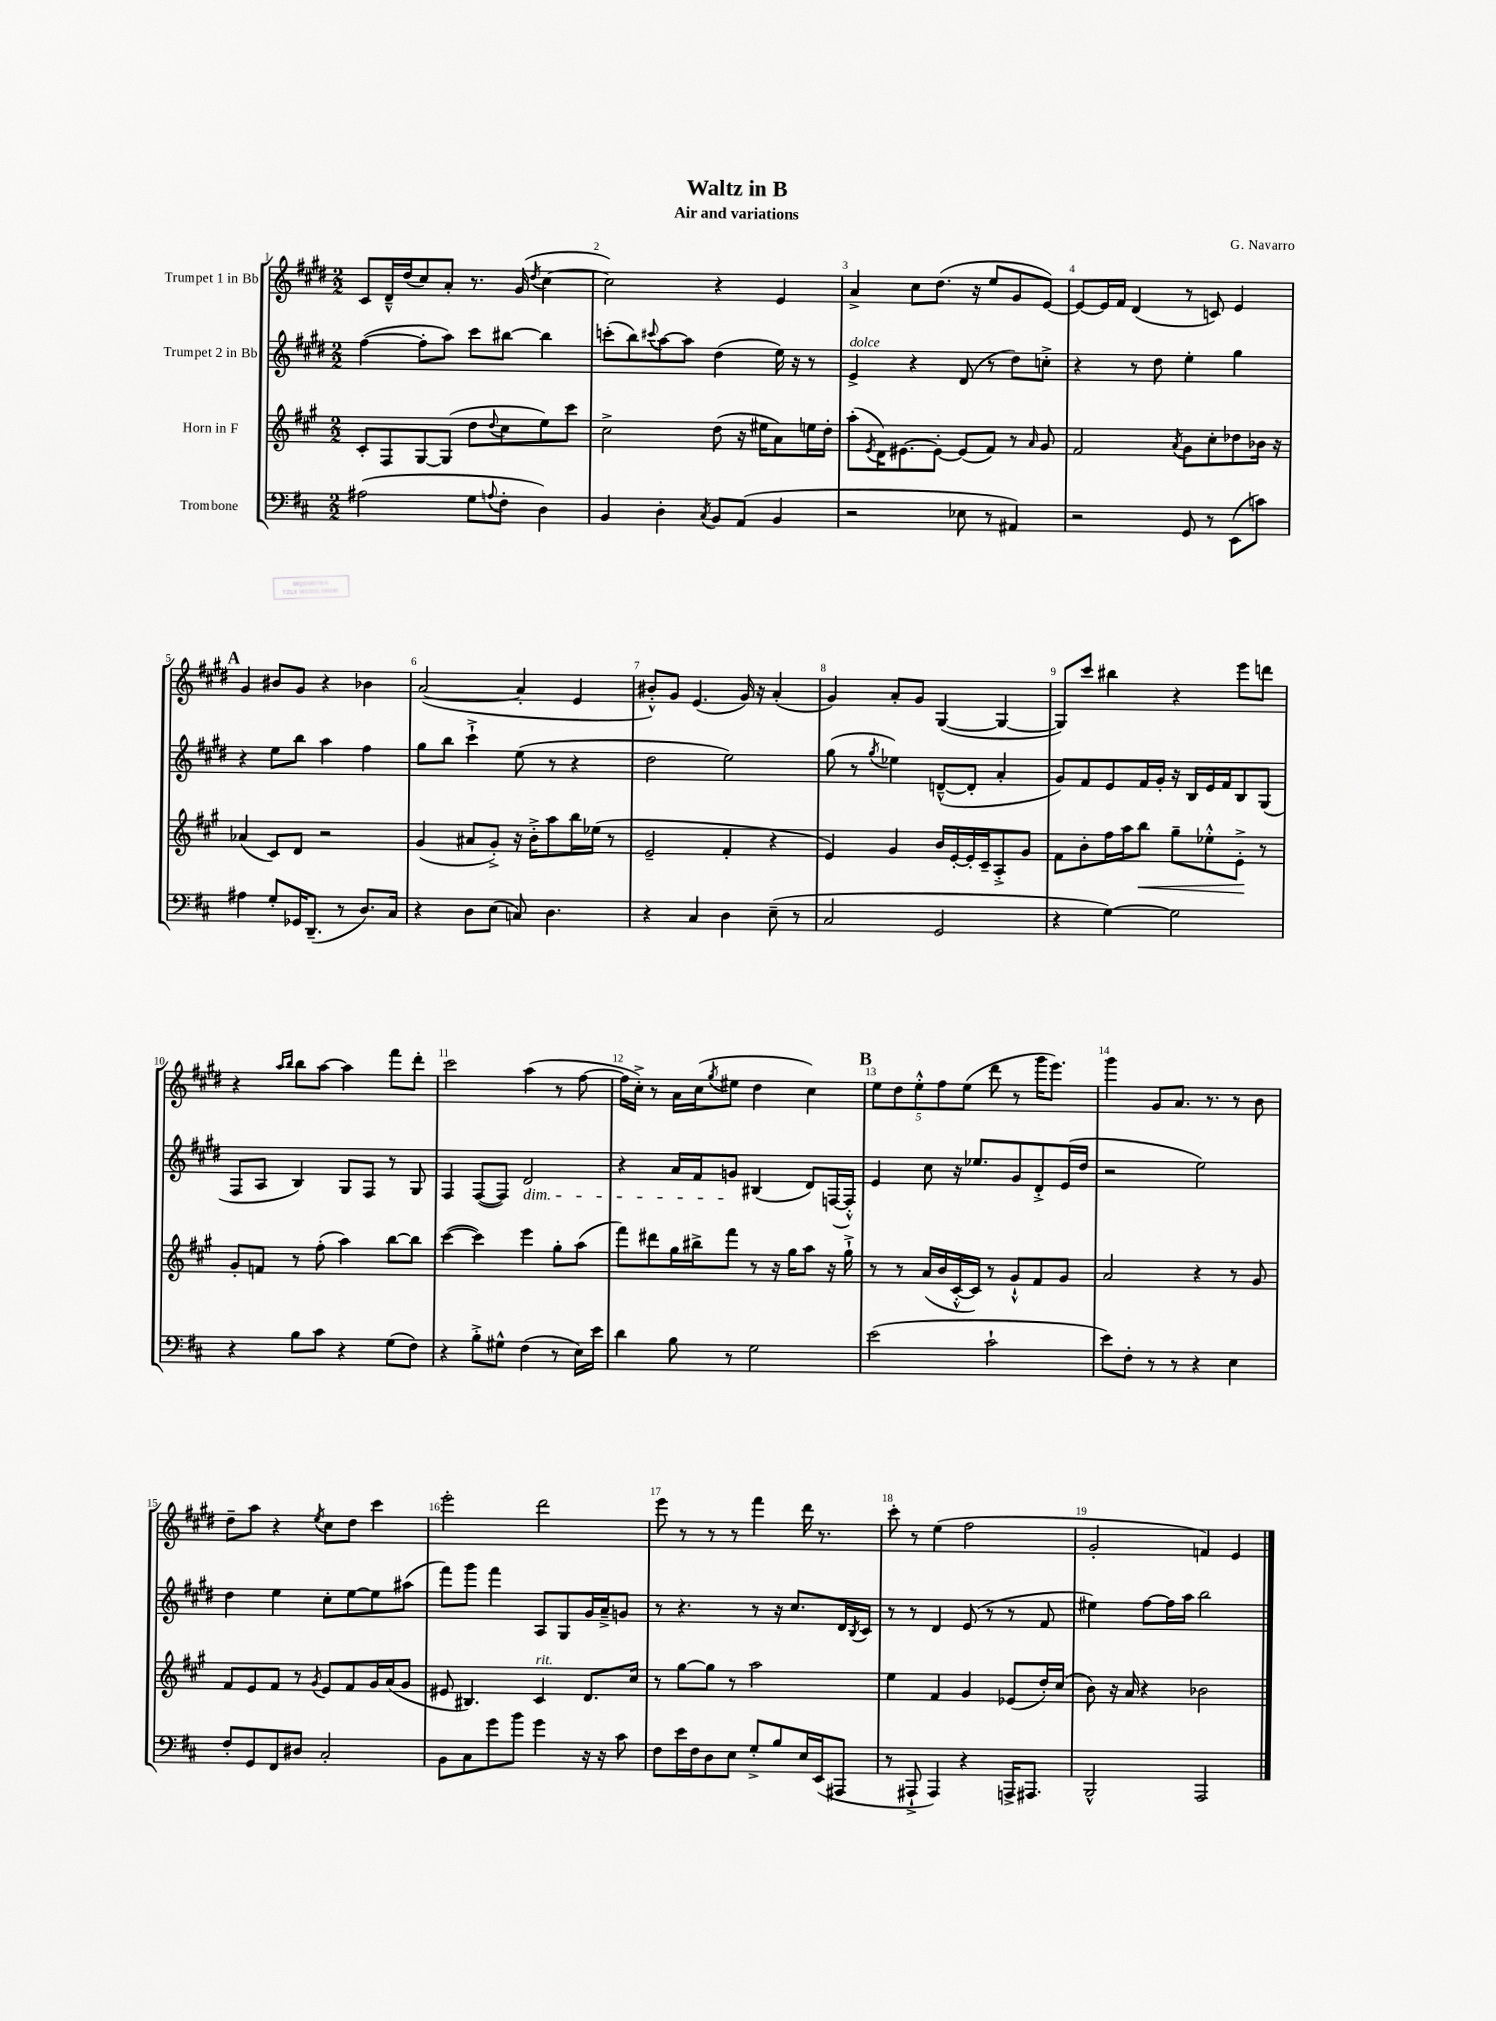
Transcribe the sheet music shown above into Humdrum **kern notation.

**kern	**kern	**kern	**kern
*staff4	*staff3	*staff2	*staff1
*clefF4	*clefG2	*clefG2	*clefG2
*k[f#c#]	*k[f#c#g#]	*k[f#c#g#d#]	*k[f#c#g#d#]
*M2/2	*M2/2	*M2/2	*M2/2
(2A#	8c#'	([4ff#	8c#
.	8F#	.	16d#~^^
.	.	.	(16dd#
.	[8G#	8ff#']	8cc#)
.	(8G#]	8aa)	8a'
8G	8dd	8ccc#	8.r
8qqA	8qqdd	.	.
8F#'	8cc#	[8bb#	.
.	.	.	(16g#
.	.	.	8qdd#
4D)	8ee)	4bb#]	[4cc#
.	8ccc#	.	.
=	=	=	=
4BB	2cc#^	(8ccc'	2cc#])
.	.	8bb)	.
.	.	8qqccc#	.
4D'	.	[8aa	.
.	.	8aa]	.
8qC#	.	.	.
8BB	(8dd	(4dd#	4r
(8AA	16r	.	.
.	16ee#	.	.
4BB	8a)	16ee)	4e
.	.	16r	.
.	16ee	8r	.
.	16dd'	.	.
=	=	=	=
2r	(8aa'	4e^	4a^
.	8qe	.	.
.	16d)	.	.
.	[8.e#	.	.
.	.	4r	8cc#
.	8e#'_	.	(8.dd#
8E-	(8e#]	(8d#	.
.	.	.	16r
8r	8f#)	8r	8ee
4AA#)	8r	8dd#)	8g#
.	16qqa	.	.
.	8g#	8cc'^	[8e)
=	=	=	=
2r	2f#	4r	8e_
.	.	.	16e]
.	.	.	16f#
.	.	8r	(4d#
.	.	8dd#	.
.	8qa	.	.
8GG	8g#	4ee'	8r
8r	8cc#'	.	8c)
(8EE	8dd-	4gg#	4e
8c)	16b-	.	.
.	16r	.	.
=	=	=	=
4A#	(4a-	4r	4g#
8G'	8c#)	8ee	8b#
16GG-	8d	8bb	8g#
(8.DD~	.	.	.
.	2r	4aa	4r
8r	.	.	.
8.D)	.	4ff#	4b-
16C#	.	.	.
=	=	=	=
4r	(4g#	8gg#	([2a
.	.	8bb	.
8D	8a#	4ccc#`^	.
(8E	8g#'^)	.	.
8C)	16r	(8ee	4a']
.	16b'^	.	.
4.D	8aa	8r	.
.	16bb	4r	4e
.	(16ee-	.	.
.	8r	.	.
=	=	=	=
4r	2e~	2dd#	8b#'^^)
.	.	.	8g#
4C#	.	.	(4.e
4D	4f#'	2ee)	.
.	.	.	16g#)
.	.	.	16r
(8E~	4r	.	(4a'
8r	.	.	.
=	=	=	=
2C#	4e)	(8gg#	4g#)
.	.	8r	.
.	.	8qgg#	.
.	4g#	4ee-)	8a'
.	.	.	8g#
2GG	16b	([8d~^^	([4G#
.	[16e'	.	.
.	16e']	8d']	.
.	16c#~	.	.
.	8A'^	4a'	4G#_
.	8g#	.	.
=	=	=	=
4r	8f#	8g#)	8G#])
.	8b'	8f#	8ccc#
[4G)	16ff#	8e	4bb#
.	16aa	.	.
.	8bb	16f#	.
.	.	16g#'	.
2G]	8gg#~	16r	4r
.	.	16B	.
.	8ee-'^^	16e	.
.	.	16f#	.
.	8e'^	8B	8eee
.	8r	(8G#	8ddd
=	=	=	=
4r	8g#'	8F#	4r
.	8f	8A	.
.	.	.	16qqaa
.	.	.	16qqbb
8B	8r	4B)	8bb
8c#	(8ff#'	.	[8aa
4r	4aa)	8G#	4aa]
.	.	8F#	.
(8G	[8bb	8r	8fff#
8F#)	8bb]	8G#	8ddd#'
=	=	=	=
4r	([4ccc#	4F#	2ccc#
8B'^	4ccc#])	([8F#	.
8G#^^	.	8F#])	.
(4F#	4eee	2d#	(4aa
8r	8gg#'	.	8r
16E)	(8aa	.	[8ff#
16e	.	.	.
=	=	=	=
4d	8fff#)	4r	16ff#]
.	.	.	16cc#'^)
.	8ddd#	.	8r
8B	16gg#	16a	16a
.	16bb#^	16f#	(16cc#
.	.	.	8qgg#
8r	8fff#	8g	8ee#
2G	8r	(4B#	4dd#
.	16r	.	.
.	16gg#	.	.
.	8aa	8d#)	4cc#)
.	16r	([16F	.
.	16gg#`^	16F'^^])	.
=	=	=	=
(2e	8r	4e	10ee
.	.	.	10dd#
.	8r	.	.
.	.	.	10ee'^^
.	(16a	8cc#	.
.	.	.	10ff#
.	16b	.	.
.	[16c#'^^	16r	.
.	.	.	(10ee
.	16c#])	8.ee-	.
2c#`	8r	.	8ddd#
.	8g#`^^	8g#	8r
.	8f#	8d#'^	16ggg#
.	.	.	8.eee)
.	8g#	(16e	.
.	.	16dd#	.
=	=	=	=
8e)	2a	2r	4ggg#
8F#'	.	.	.
8r	.	.	8g#
8r	.	.	8.a
4r	4r	2ee)	.
.	.	.	8.r
4E	8r	.	8r
.	8g#	.	8b
=	=	=	=
8F#'	8f#	4dd#	8dd#~
8GG	8e	.	8aa
8FF#	8f#	4ee	4r
8D#	8r	.	.
.	8qg#	.	8qee
2C#'	8e	8cc#'	8cc#
.	8f#	[8ee	8dd#
.	16g#	8ee]	4ccc#
.	(16a	.	.
.	8g#	(8aa#	.
=	=	=	=
8BB	8e#	8fff#)	2eee'
8C#	4.B#)	8ggg#	.
8g	.	4fff#	.
8b	.	.	.
4g	4c#	8A	2ddd#
.	.	8G#	.
16r	8.d	16g#	.
16r	.	16a~^	.
8c#	.	8g	.
.	16cc#	.	.
=	=	=	=
8F#	8r	8r	8eee
16e	[8gg#	4.r	8r
16F#	.	.	.
8D	8gg#]	.	8r
8E	8r	.	8r
8G'^	2aa	8r	4fff#
8B	.	16r	.
.	.	8.cc#	.
16E	.	.	16ddd#
(16EE	.	.	8.r
8AAA#	.	16d#	.
.	.	8qB	.
.	.	16c#	.
=	=	=	=
8r	4ee	8r	8ccc#'
8AAA#`^	.	8r	8r
4AAA#)	4f#	4d#	(4ee
4r	4g#	(8e	2ff#
.	.	8r	.
16AAA^	(8e-	8r	.
8.AAA#	.	.	.
.	16dd')	8f#	.
.	(16cc#	.	.
=	=	=	=
2BBB^^	8b)	4ee#)	2g#'
.	16r	.	.
.	16a	.	.
.	4r	[8ff#	.
.	.	16ff#]	.
.	.	16aa	.
2AAA	2b-	2bb	4f)
.	.	.	4e
==	==	==	==
*-	*-	*-	*-
